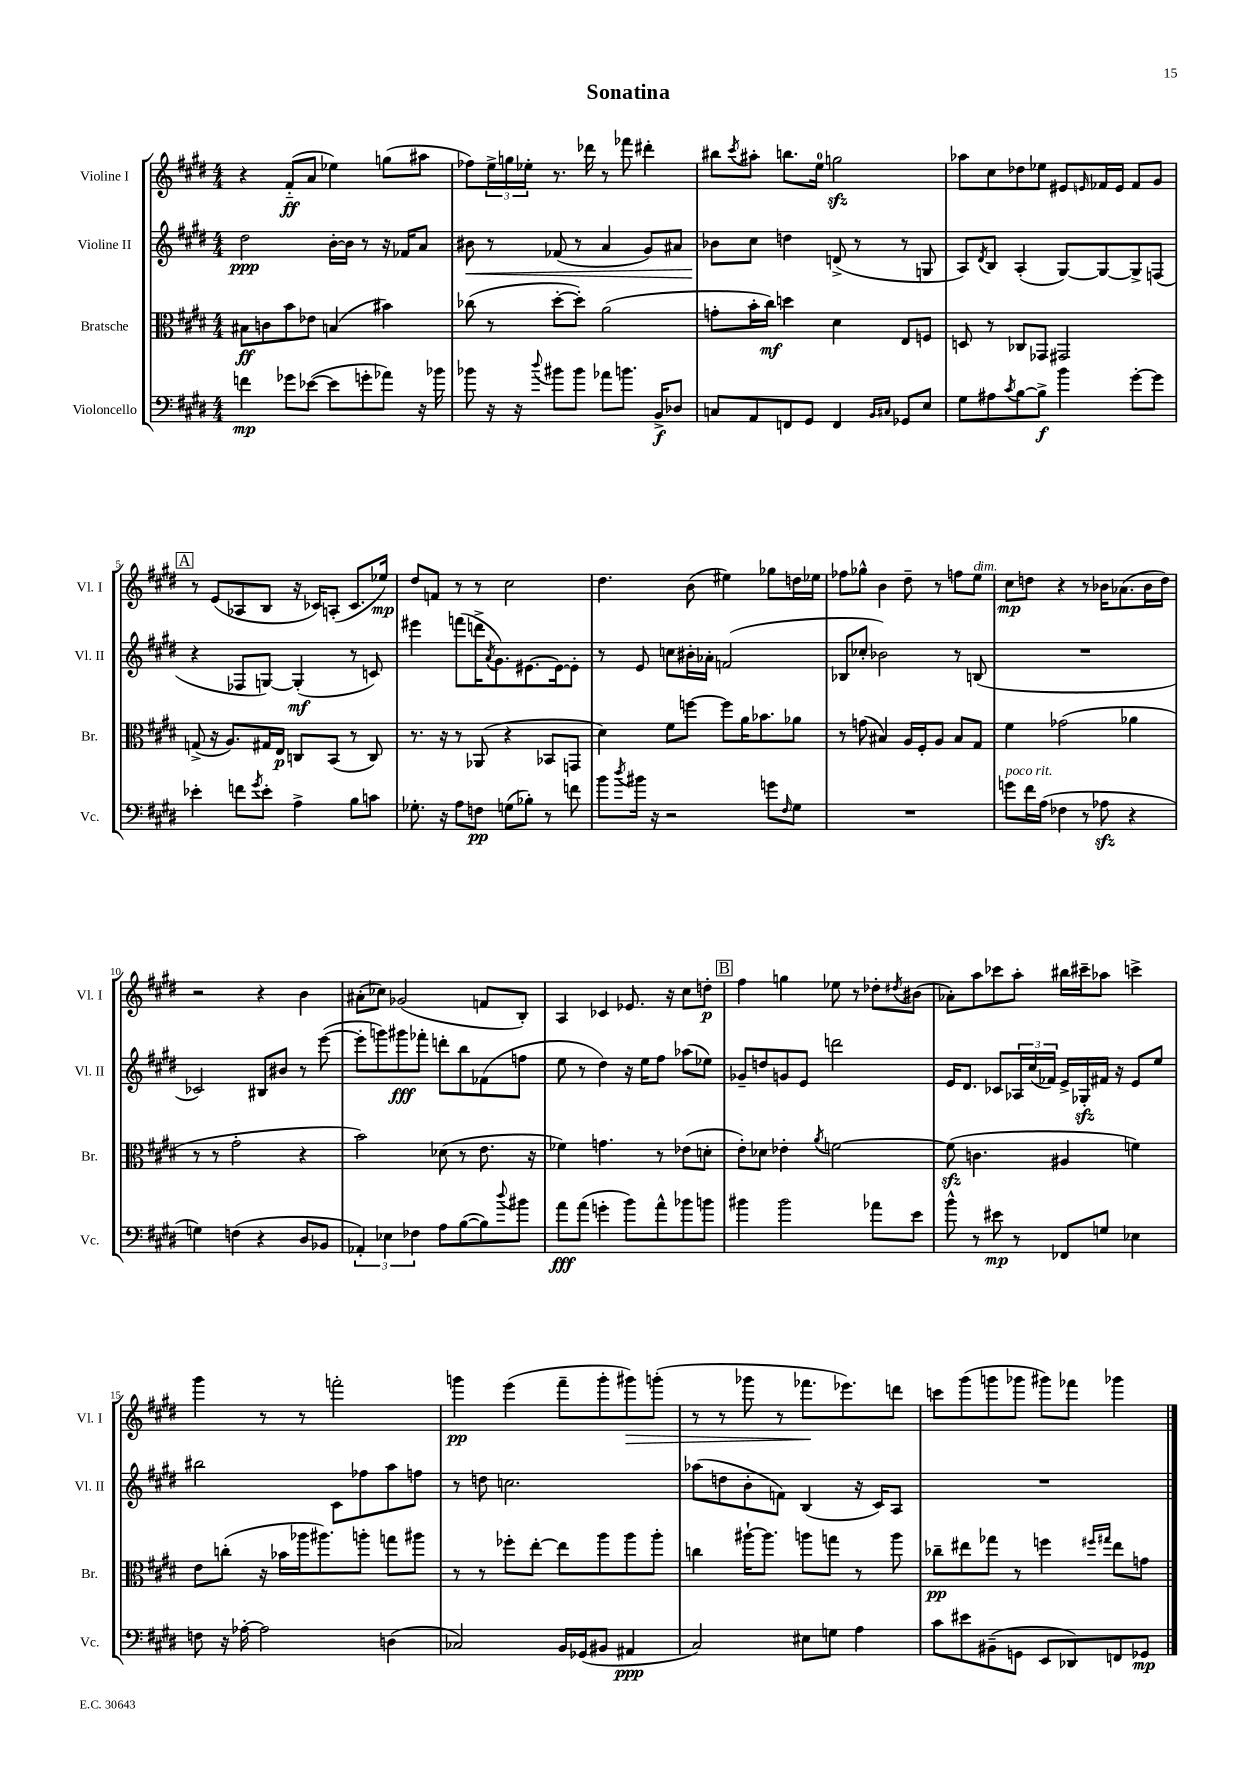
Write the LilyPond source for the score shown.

\header { title = "Sonatina" }
<<
\new StaffGroup <<
\new Staff = "s0" \with { instrumentName = "Violine I" shortInstrumentName = "Vl. I" } {
    \clef treble \key e \major \numericTimeSignature \time 4/4
    r4 fis'8-_\ff( a'8 ees''4) g''8( ais''8 |
    fes''8) \tuplet 3/2 { e''16-> g''16 ees''16-. } r8. des'''16 r8 fes'''8 dis'''4-. |
    bis''8 \acciaccatura { cis'''8 } ais''8-. b''8. e''16-0 g''2\sfz |
    aes''8 cis''8 des''8 ees''8 eis'8 \grace { e'16 } fes'16 e'16 fes'8 gis'8 |
    \mark \markup { \box "A" } r8 e'8( aes8 b8 r16 ces'16) a8-.( ces'8. ees''16\mp) |
    dis''8 f'8 r8 r8 cis''2 |
    dis''4. b'8( eis''4) ges''8 d''16 ees''16 |
    fes''8 ges''8-^ b'4 dis''8-- r8 f''8 e''8^\markup { \italic "dim." } |
    cis''8\mp d''8 r4 r8 bes'16 aes'8.( bes'16 d''16) |
    r2 r4 b'4 |
    ais'8-.( ces''8) ges'2( f'8 b8-.) |
    a4 ces'4 ees'8. r16 cis''8 d''8-.\p |
    \mark \markup { \box "B" } fis''4 g''4 ees''8 r8 des''8-. \acciaccatura { dis''8 } bis'8( |
    aes'8-.) a''8 ces'''8 a''8-. bis''16 cis'''16-- aes''8 c'''4-> |
    gis'''4 r8 r8 f'''2-. |
    g'''4\pp e'''4( fis'''8-- g'''8-. gis'''8\>) g'''8-.( |
    r8 r8 ges'''8 r8 fes'''8.\! ees'''8.) d'''8 |
    c'''8 gis'''8( g'''8 ges'''8 gis'''8) fes'''8 ges'''4 \bar "|." |
}
\new Staff = "s1" \with { instrumentName = "Violine II" shortInstrumentName = "Vl. II" } {
    \clef treble \key e \major \numericTimeSignature \time 4/4
    dis''2\ppp b'16~-. b'16 r8 r16 fes'16 a'8 |
    bis'8\< r8 fes'8( r8 a'4 gis'8) ais'8 |
    bes'8\! cis''8 d''4 d'8->( r8 r8 g8 |
    a8) \acciaccatura { dis'8 } b8 a4-.( gis8~) gis8~ gis8-> f8( |
    \mark \markup { \box "A" } r4 fes8 g8~) g4-.\mf( r8 c'8) |
    eis'''4 f'''8( d'''16-> \acciaccatura { a'8 } gis'8.) eis'8.~ eis'16~ eis'8-. |
    r8 e'8 c''8 bis'16-. aes'16-. f'2( |
    bes8 ces''8-. bes'2) r8 b8( |
    R1 |
    ces'2) bis8 bis'8 r8 e'''8~( |
    e'''8-. g'''8) gis'''8\fff fes'''8-. d'''8-. b''8 fes'8( f''8 |
    e''8 r8 dis''4) r16 e''16 fis''8 aes''8( ees''8) |
    \mark \markup { \box "B" } ges'8-- d''8 g'8 e'8 d'''2 |
    e'16 dis'8. ces'8 \tuplet 3/2 { aes16 cis''16( fes'16) } e'16-> ges16-.\sfz fis'16 r16 e'8 e''8 |
    bis''2 cis'8 fes''8 a''8 f''8 |
    r8 d''8 c''2. |
    aes''8( d''8 b'8-. f'8) b4( r16 cis'16) a8 |
    R1 \bar "|." |
}
\new Staff = "s2" \with { instrumentName = "Bratsche" shortInstrumentName = "Br." } {
    \clef alto \key e \major \numericTimeSignature \time 4/4
    bis8\ff c'8 b'8 ees'8 b4( bis'4) |
    ces''8( r8 dis''8~-. dis''8-.) a'2( |
    g'8-. b'16-. cis''16\mf) d''4 dis'4 e8 f8 |
    d8 r8 ces8 ges,8 gis,2 |
    \mark \markup { \box "A" } g8->( r16 a8.) gis16 e16\p c8 b,8( r8 c8) |
    r8. r16 r8 aes,8( r4 bes,8 g,8 |
    dis'4) fis'8 f''8~ f''8 a'16 bes'8. aes'8 |
    r8 g'8( bis4) a16 fis16-. a8 bis8 gis8 |
    fis'4 ges'2( aes'4 |
    r8 r8 gis'2-. r4 |
    b'2) des'8( r8 e'8. r16 |
    fes'4) g'4. r8 ees'8( d'8-. |
    \mark \markup { \box "B" } e'8-.) des'8 ees'4-. \acciaccatura { a'8 } f'2~ |
    f'8\sfz( c'4. ais4 f'4) |
    e'8 c''8-.( r16 bes'16 aes''16 ais''8.) a''8-. g''8 ais''8 |
    r8 r8 fes''8-. e''8~-. e''8 a''8 a''8 a''8-. |
    c''4 ais''16~-! ais''8. a''8 g''8 r8 a''8 |
    ces''8--\pp eis''8 ges''8 r8 f''4 \grace { fis''16 gis''16 } eis''8 g'8 \bar "|." |
}
\new Staff = "s3" \with { instrumentName = "Violoncello" shortInstrumentName = "Vc." } {
    \clef bass \key e \major \numericTimeSignature \time 4/4
    f'4\mp ges'8 ees'8~( ees'8 g'8-. aes'8) r16 bes'16 |
    bes'8 r16 r16 \appoggiatura { dis''8 } bis'8 bis'8 aes'8 b'8. b,16->\f des8 |
    c8 a,8 f,8 gis,8 f,4 \grace { b,16 cis16 } ges,8 e8 |
    gis8 ais8 \acciaccatura { cis'8 } b8~ b8->\f b'4 gis'8~-. gis'8 |
    \mark \markup { \box "A" } ees'4-. f'8 \acciaccatura { gis'8 } ees'8-. a4-> b8 c'8 |
    ges8.-. r16 a8 f8\pp g8( bes8-.) r8 f'8 |
    b'8 \acciaccatura { dis''8 } bis'16 r16 r2 g'8 \grace { fis16 } gis8 |
    R1 |
    g'8^\markup { \italic "poco rit." } fis'16 a16( fes4 r8 aes8\sfz r4 |
    g4) f4( r4 dis8 bes,8 |
    \tuplet 3/2 { aes,4-.) ees4 fes4 } a8 b8~( b8) \appoggiatura { dis''8 } bis'8 |
    a'8\fff a'8( g'4-. b'8) a'8-^ bes'8 b'8 |
    \mark \markup { \box "B" } bis'4 bis'2 aes'8 e'8 |
    b'8-^ r8 eis'8\mp r8 fes,8 g8 ees4 |
    f8 r16 aes16~-. aes2 d4( |
    ces2) b,16 ges,16( bis,8 ais,4\ppp |
    cis2) eis8 g8 a4 |
    cis'8 eis'8 bis,8--( g,8 e,8 des,8) f,8 ges,8\mp \bar "|." |
}
>>
>>
